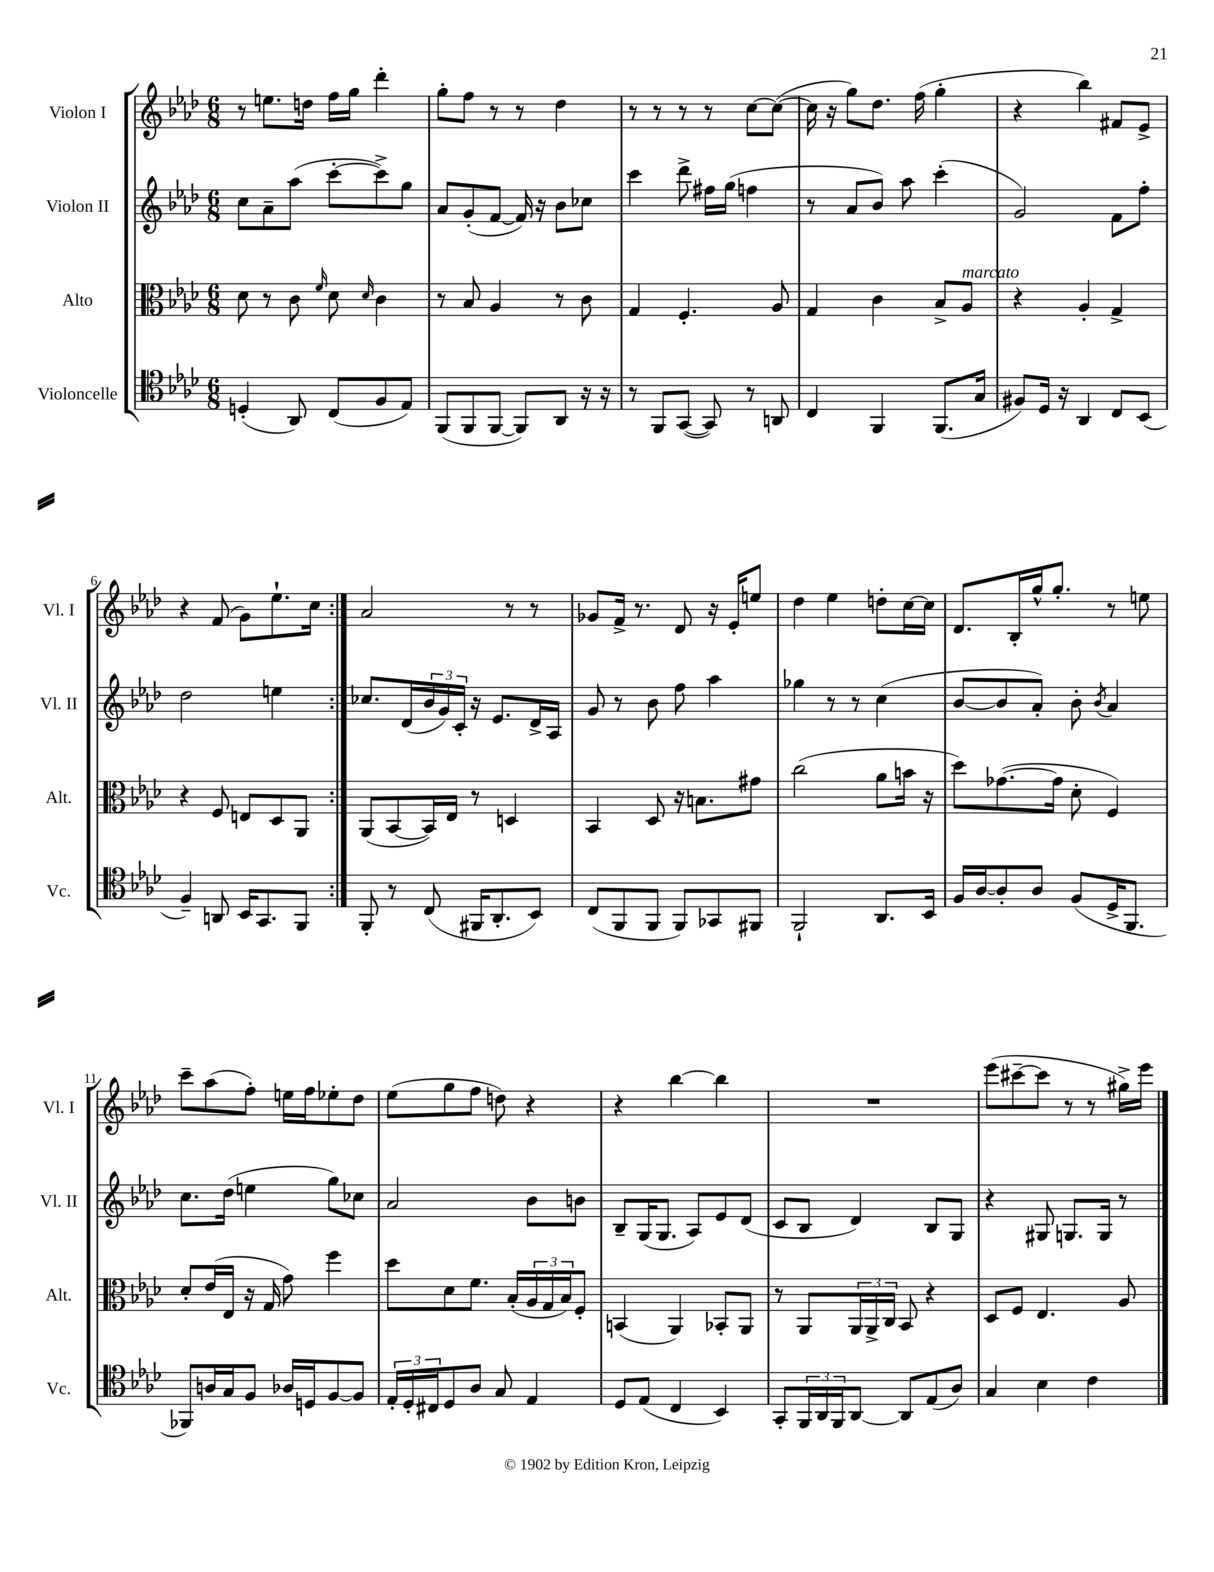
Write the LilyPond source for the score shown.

<<
\new StaffGroup <<
\new Staff = "s0" \with { instrumentName = "Violon I" shortInstrumentName = "Vl. I" } {
    \clef treble \key aes \major \numericTimeSignature \time 6/8
    \repeat volta 2 { r8 e''8. d''16 f''16 g''16 des'''4-. |
    g''8-. f''8 r8 r8 des''4 |
    r8 r8 r8 r8 c''8~ c''8~( |
    c''16 r16 g''8) des''8. f''16( g''4-. |
    r4 bes''4) fis'8 ees'8-> |
    r4 f'8( g'8) ees''8.-! c''16 | }
    aes'2 r8 r8 |
    ges'8 f'16-> r8. des'8 r16 ees'16-. e''8 |
    des''4 ees''4 d''8-. c''16~ c''16 |
    des'8. bes16-. g''16-^ g''8.-. r8 e''8 |
    c'''8-- aes''8( f''8-.) e''16 f''16 ees''8-. des''8 |
    ees''8( g''8 f''8 d''8) r4 |
    r4 bes''4~ bes''4 |
    R2. |
    ees'''8( cis'''8~-- cis'''8 r8 r8 gis''16->) ees'''16 \bar "|." |
}
\new Staff = "s1" \with { instrumentName = "Violon II" shortInstrumentName = "Vl. II" } {
    \clef treble \key aes \major \numericTimeSignature \time 6/8
    \repeat volta 2 { c''8 aes'8-- aes''8( c'''8~-. c'''8->) g''8 |
    aes'8 g'8-.( f'8~ f'16) r16 bes'8 ces''8 |
    c'''4 des'''8-> fis''16 g''16( f''4 |
    r8 aes'8 bes'8) aes''8 c'''4-.( |
    g'2) f'8 f''8-. |
    des''2 e''4 | }
    ces''8. des'16( \tuplet 3/2 { bes'16 g'16) c'16-. } r16 ees'8. des'16-> aes16 |
    g'8 r8 bes'8 f''8 aes''4 |
    ges''4 r8 r8 c''4( |
    bes'8~ bes'8 aes'8-.) bes'8-. \acciaccatura { bes'8 } aes'4 |
    c''8. des''16( e''4 g''8) ces''8 |
    aes'2 bes'8 b'8 |
    bes8-- g16( g8. aes8) ees'8 des'8( |
    c'8 bes8 des'4) bes8 g8 |
    r4 gis8 g8. g16 r8 \bar "|." |
}
\new Staff = "s2" \with { instrumentName = "Alto" shortInstrumentName = "Alt." } {
    \clef alto \key aes \major \numericTimeSignature \time 6/8
    \repeat volta 2 { des'8 r8 c'8 \grace { f'16 } des'8 \grace { des'16 } c'4 |
    r8 bes8 aes4 r8 c'8 |
    g4 f4.-. aes8 |
    g4 c'4 bes8-> aes8^\markup { \italic "marcato" } |
    r4 aes4-. g4-> |
    r4 f8 e8 des8 aes,8 | }
    aes,8( bes,8~ bes,16) ees16 r8 d4 |
    bes,4 des8 r16 b8. gis'8 |
    c''2( aes'8 b'16 r16 |
    des''8) ges'8.~( ges'16 des'8-. f4) |
    des'8-. ees'16( ees16 r16 g16 g'8) f''4 |
    des''8 des'8 f'8. bes16-.( \tuplet 3/2 { aes16 g16 bes16) } f8-. |
    b,4( aes,4) bes,8-. aes,8 |
    r8 aes,8 \tuplet 3/2 { aes,16 aes,16-> c16 } bes,8 r4 |
    des8 f8 ees4. aes8 \bar "|." |
}
\new Staff = "s3" \with { instrumentName = "Violoncelle" shortInstrumentName = "Vc." } {
    \clef tenor \key aes \major \numericTimeSignature \time 6/8
    \repeat volta 2 { d4-.( aes,8) c8( f8 ees8) |
    f,8( f,8 f,8~ f,8) aes,8 r16 r16 |
    r8 f,8 g,8~( g,8) r8 a,8 |
    c4 f,4 f,8.( g16 |
    fis8) des16 r16 aes,4 c8 bes,8( |
    f4--) a,8 bes,16 g,8. f,8 | }
    f,8-. r8 c8( fis,16 aes,8.-. bes,8) |
    c8( f,8 f,8 f,8) ges,8 fis,8 |
    f,2-! aes,8. bes,16 |
    f16 aes16~ aes8-. aes8 f8( des16-> f,8. |
    fes,8) a16 g16 f8 aes16 d16 f8~ f8 |
    \tuplet 3/2 { ees16-. des16-. cis16 } des8 aes8 g8 ees4 |
    des8 ees8( c4 bes,4) |
    g,8-. \tuplet 3/2 { f,16 aes,16 f,16 } aes,8~ aes,8 ees8( aes8) |
    g4 bes4 c'4 \bar "|." |
}
>>
>>
